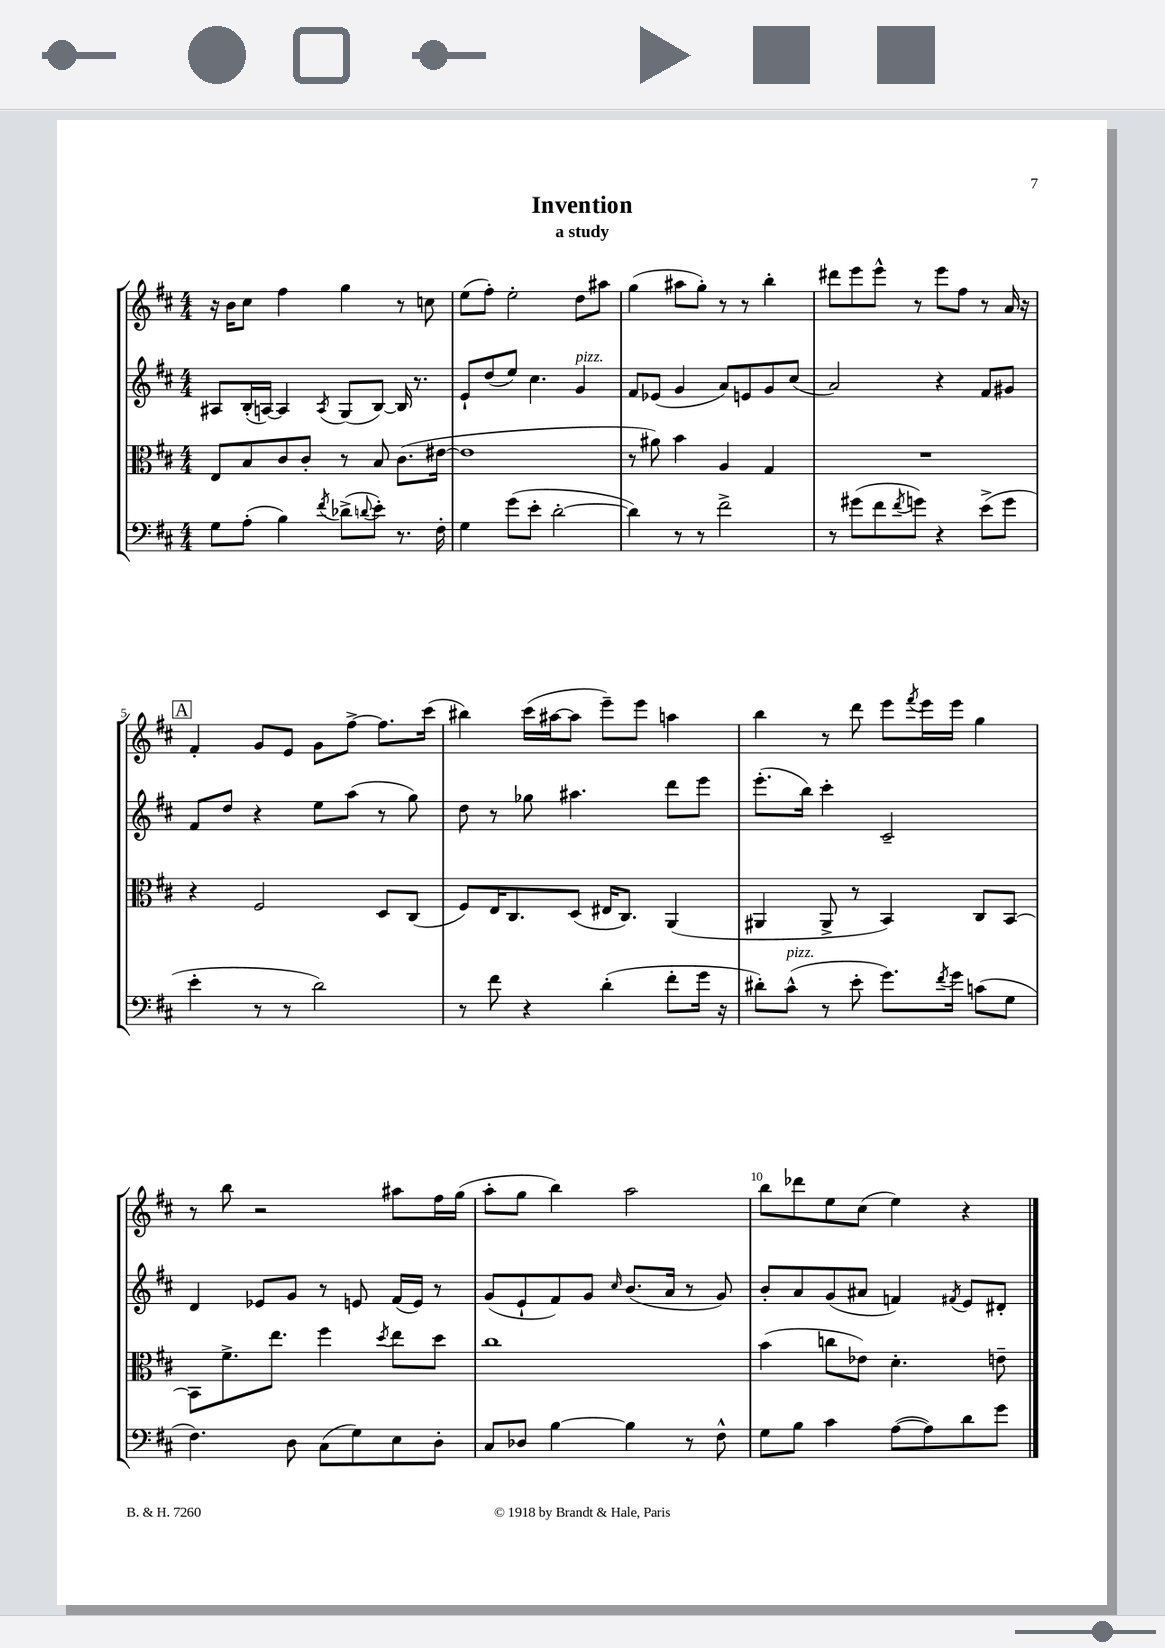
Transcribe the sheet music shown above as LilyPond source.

\header { title = "Invention" subtitle = "a study" }
<<
\new StaffGroup <<
\new Staff = "s0" {
    \clef treble \key d \major \numericTimeSignature \time 4/4
    r16 b'16 cis''8 fis''4 g''4 r8 c''8 |
    e''8( fis''8-.) e''2-. d''8 ais''8 |
    g''4( ais''8 g''8-.) r8 r8 b''4-. |
    dis'''8 e'''8 e'''8-^ r8 e'''8 fis''8 r8 a'16 r16 |
    \mark \markup { \box "A" } fis'4-. g'8 e'8 g'8 fis''8~-> fis''8. cis'''16( |
    bis''4) cis'''16( ais''16~ ais''8 e'''8--) e'''8 a''4 |
    b''4 r8 d'''8 e'''8 \acciaccatura { fis'''8 } e'''16 e'''16 g''4 |
    r8 b''8 r2 ais''8 fis''16 g''16( |
    a''8-. g''8 b''4) a''2 |
    b''8 des'''8 e''8 cis''8( e''4) r4 \bar "|." |
}
\new Staff = "s1" {
    \clef treble \key d \major \numericTimeSignature \time 4/4
    ais8 b16-.( a16~) a4 \acciaccatura { a8 } g8( b8~) b16 r8. |
    e'8-! d''8( e''8) cis''4. g'4^\markup { \italic "pizz." } |
    fis'8 ees'8( g'4 a'8) e'8 g'8 cis''8( |
    a'2) r4 fis'8 gis'8 |
    \mark \markup { \box "A" } fis'8 d''8 r4 e''8 a''8( r8 g''8) |
    d''8 r8 ges''8 ais''4. d'''8 e'''8 |
    e'''8.-.( b''16) cis'''4-. cis'2-- |
    d'4 ees'8 g'8 r8 e'8 fis'16( e'16) r8 |
    g'8( e'8-! fis'8) g'8 \grace { cis''16 } b'8.( a'16 r8 g'8) |
    b'8-. a'8 g'8( ais'8 f'4) \acciaccatura { fis'8 } e'8 dis'8-. \bar "|." |
}
\new Staff = "s2" {
    \clef alto \key d \major \numericTimeSignature \time 4/4
    e8 b8 cis'8 cis'8-. r8 b8 cis'8.( eis'16~ |
    eis'1 |
    r8 ais'8) b'4 a4 g4 |
    R1 |
    \mark \markup { \box "A" } r4 fis2 d8 cis8( |
    fis8) e16 cis8. d8( eis16 cis8.) a,4( |
    ais,4 ais,8-> r8 b,4) cis8 b,8~ |
    b,8 fis'8.-> e''8. fis''4 \acciaccatura { d''8 } e''8 d''8 |
    cis''1 |
    b'4( c''8 ees'8) d'4.-. e'8-- \bar "|." |
}
\new Staff = "s3" {
    \clef bass \key d \major \numericTimeSignature \time 4/4
    g8 a8-.( b4) \acciaccatura { fis'8 } des'8->( \appoggiatura { d'8 } e'8-.) r8. fis16-. |
    g4 g'8( e'8-. d'2~-. |
    d'4) r8 r8 fis'2-> |
    r8 gis'8( fis'8 \acciaccatura { fis'8 } g'8) r4 e'8->( g'8 |
    \mark \markup { \box "A" } e'4-. r8 r8 d'2) |
    r8 fis'8 r4 d'4-.( fis'8-. g'16 r16 |
    dis'8-.) cis'8-^^\markup { \italic "pizz." }( r8 e'8-. g'8.) \acciaccatura { fis'8 } g'16 c'8( g8 |
    fis4.) d8 cis8( g8) e8 d8-. |
    cis8 des8 b4~ b4 r8 fis8-^ |
    g8 b8 cis'4 a8~( a8) d'8 g'8 \bar "|." |
}
>>
>>
\layout { \context { \Score \override BarNumber.break-visibility = ##(#f #t #t) barNumberVisibility = #(every-nth-bar-number-visible 5) } }
